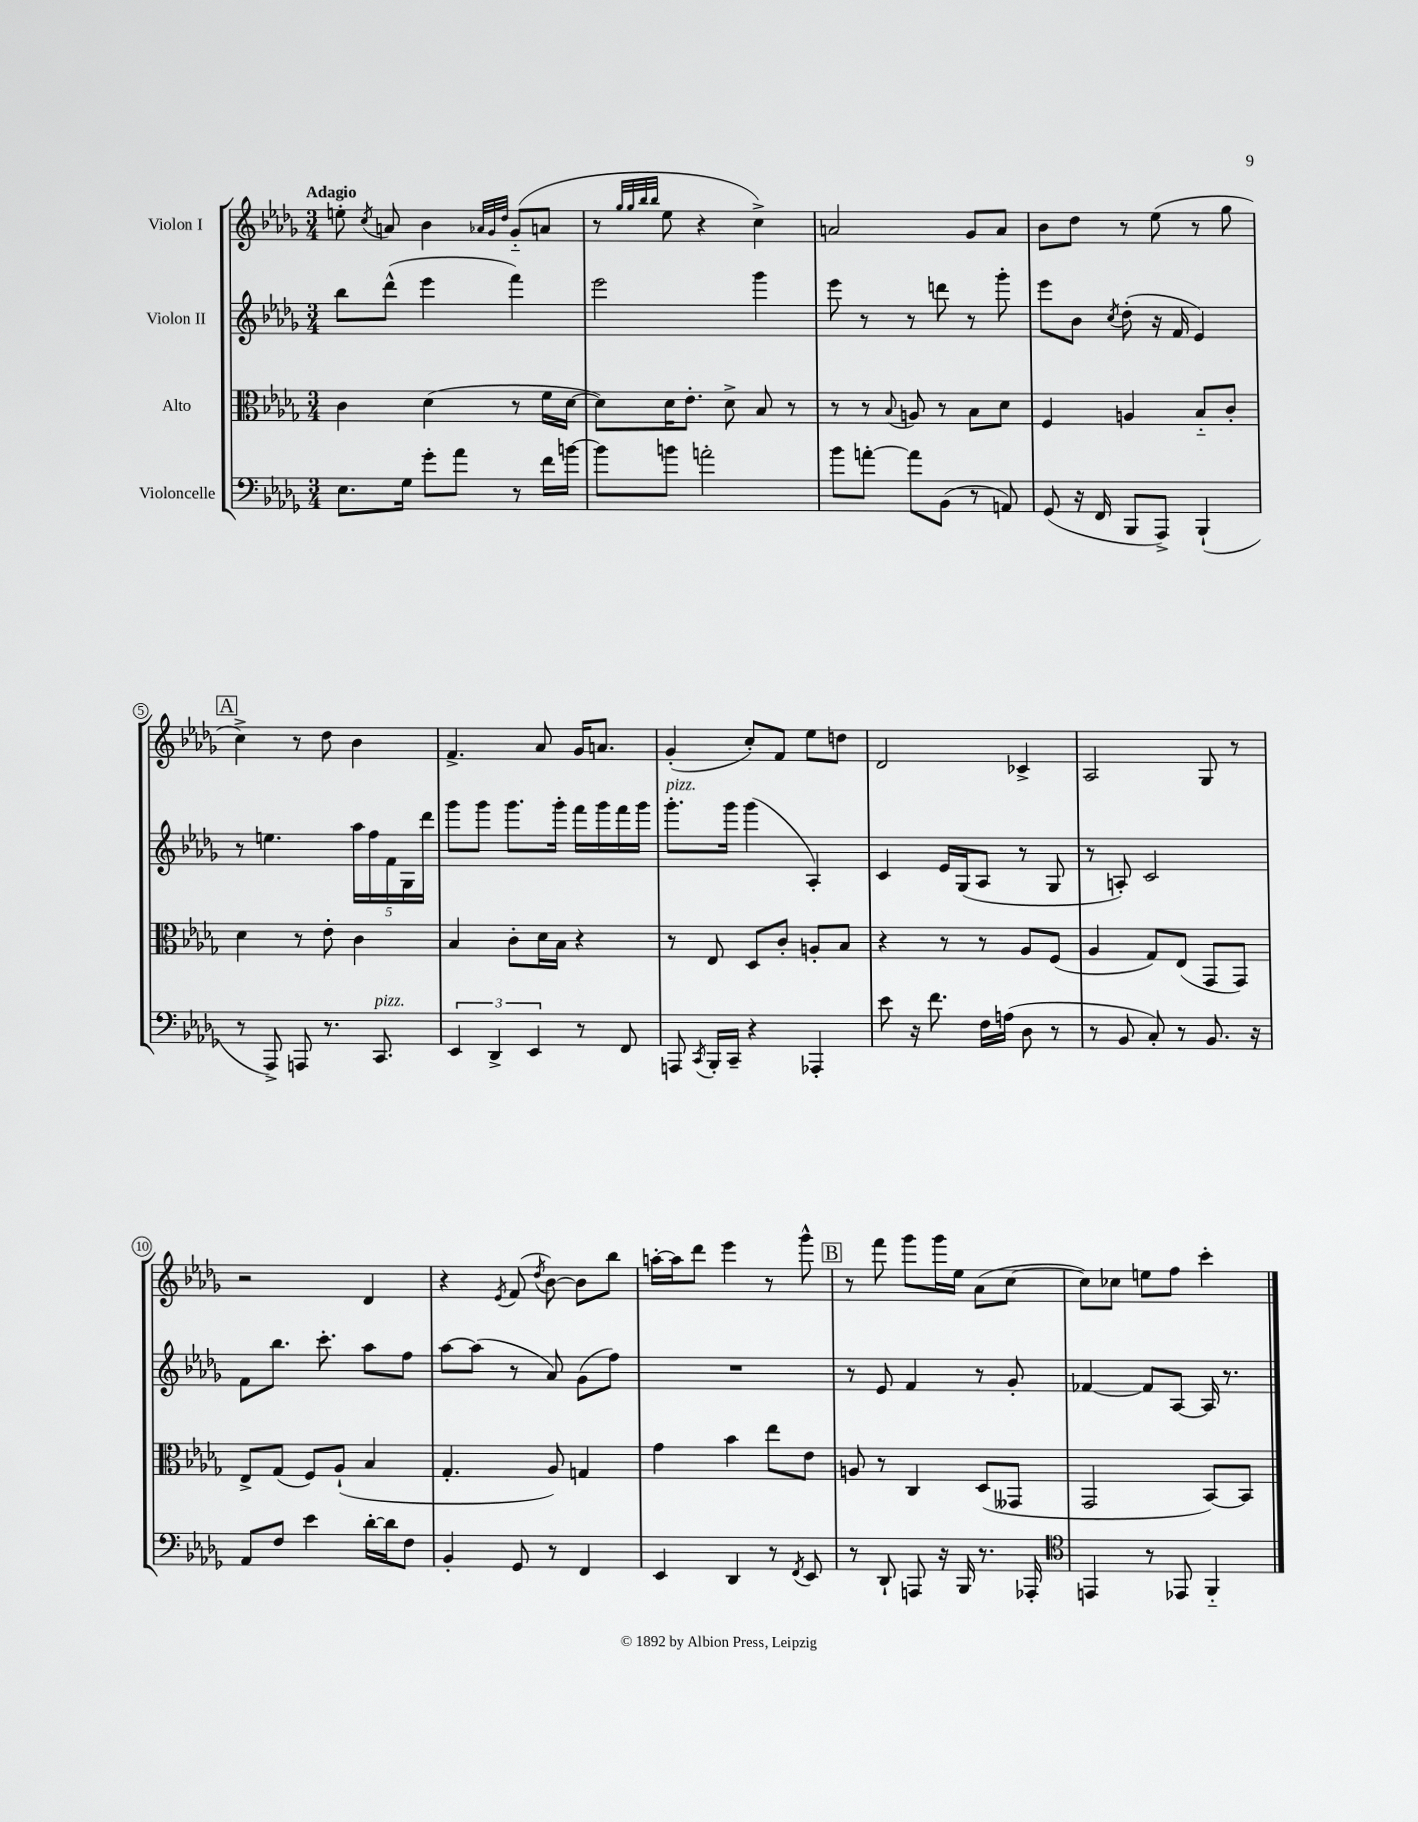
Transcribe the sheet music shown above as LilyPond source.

<<
\new StaffGroup <<
\new Staff = "s0" \with { instrumentName = "Violon I" } {
    \clef treble \key des \major \numericTimeSignature \time 3/4 \tempo "Adagio"
    \autoBeamOff e''8-. \acciaccatura { c''8 } a'8 bes'4 \grace { aes'32[ ges'32 des''32] } ges'8[-_( a'8] |
    r8 \grace { ges''32[ ges''32 bes''32 bes''32] } ees''8 r4 c''4->) |
    a'2 ges'8[ a'8] |
    bes'8[ des''8] r8 ees''8( r8 ges''8 |
    \mark \markup { \box "A" } c''4->) r8 des''8 bes'4 |
    f'4.-> aes'8 ges'16[ a'8.] |
    ges'4-.( c''8[-.) f'8] ees''8[ d''8] |
    des'2 ces'4-> |
    aes2 ges8 r8 |
    r2 des'4 |
    r4 \acciaccatura { ees'8 } f'8( \acciaccatura { des''8 } bes'8~) bes'8[ bes''8] |
    a''16[~-. a''16 des'''8] ees'''4 r8 ges'''8-^ |
    \mark \markup { \box "B" } r8 f'''8 ges'''8[ ges'''16 ees''16] aes'8[( c''8]~ |
    c''8[) ces''8] e''8[ f''8] c'''4-. \bar "|." |
}
\new Staff = "s1" \with { instrumentName = "Violon II" } {
    \clef treble \key des \major \numericTimeSignature \time 3/4
    \autoBeamOff bes''8[ des'''8]-^( ees'''4 f'''4) |
    ees'''2 ges'''4 |
    ees'''8 r8 r8 d'''8 r8 ges'''8-. |
    ees'''8[ bes'8] \acciaccatura { c''8 } des''8-.( r16 f'16 ees'4) |
    \mark \markup { \box "A" } r8 e''4. \tuplet 5/4 { aes''16[ f''16 f'16 ges16 des'''16] } |
    ges'''8[ ges'''8] ges'''8.[ ges'''16]-. f'''16[ ges'''16 f'''16 ges'''16] |
    ges'''8.[-.^\markup { \italic "pizz." } ges'''16] ges'''4( aes4-.) |
    c'4 ees'16[ ges16( aes8] r8 ges8 |
    r8 a8-.) c'2 |
    f'8[ bes''8.] c'''8.-. aes''8[ f''8] |
    aes''8[~ aes''8]( r8 aes'8) ges'8[( f''8]) |
    R2. |
    \mark \markup { \box "B" } r8 ees'8 f'4 r8 ges'8-. |
    fes'4~ fes'8[ aes8]~ aes16 r8. \bar "|." |
}
\new Staff = "s2" \with { instrumentName = "Alto" } {
    \clef alto \key des \major \numericTimeSignature \time 3/4
    \autoBeamOff c'4 des'4( r8 f'16[ des'16]~ |
    des'8[) des'16 ees'8.]-. des'8-> bes8 r8 |
    r8 r8 \appoggiatura { bes8 } a8 r8 bes8[ des'8] |
    f4 a4 bes8[-_ c'8]-. |
    \mark \markup { \box "A" } des'4 r8 ees'8-. c'4 |
    bes4 c'8[-. des'16 bes16] r4 |
    r8 ees8 des8[ c'8]-. a8[-. bes8] |
    r4 r8 r8 aes8[ f8]( |
    aes4 ges8[) ees8]( ges,8[ ges,8]) |
    ees8[-> ges8]( f8[) aes8]-!( bes4 |
    ges4.-. aes8) g4 |
    ges'4 bes'4 ees''8[ ees'8] |
    \mark \markup { \box "B" } a8 r8 c4 des8[( geses,8] |
    ges,2 bes,8[~) bes,8] \bar "|." |
}
\new Staff = "s3" \with { instrumentName = "Violoncelle" } {
    \clef bass \key des \major \numericTimeSignature \time 3/4
    \autoBeamOff ees8.[ ges16] ges'8[-. aes'8] r8 f'16[ b'16]~ |
    b'8[ b'8] a'2-. |
    bes'8[ a'8]~-. a'8[ bes,8]( r8 a,8) |
    ges,8( r16 f,16 bes,,8[ aes,,8]->) bes,,4-!( |
    \mark \markup { \box "A" } r8 aes,,8->) a,,8 r8. c,8.^\markup { \italic "pizz." } |
    \tuplet 3/2 { ees,4 des,4-> ees,4 } r8 f,8 |
    a,,8 \acciaccatura { c,8 } bes,,16[-. c,16]-- r4 aes,,4-. |
    ees'8 r16 f'8. f16[ a16]( des8 r8 |
    r8 bes,8 c8-.) r8 bes,8. r16 |
    aes,8[ f8] ees'4 des'16[~-. des'16 f8] |
    bes,4-. ges,8 r8 f,4 |
    ees,4 des,4 r8 \acciaccatura { f,8 } ees,8 |
    \mark \markup { \box "B" } r8 des,8-! a,,8 r16 bes,,16 r8. aes,,16-. |
    \clef tenor e,4 r8 ees,8 f,4-_ \bar "|." |
}
>>
>>
\layout { \context { \Score \override BarNumber.stencil = #(make-stencil-circler 0.1 0.3 ly:text-interface::print) } }
